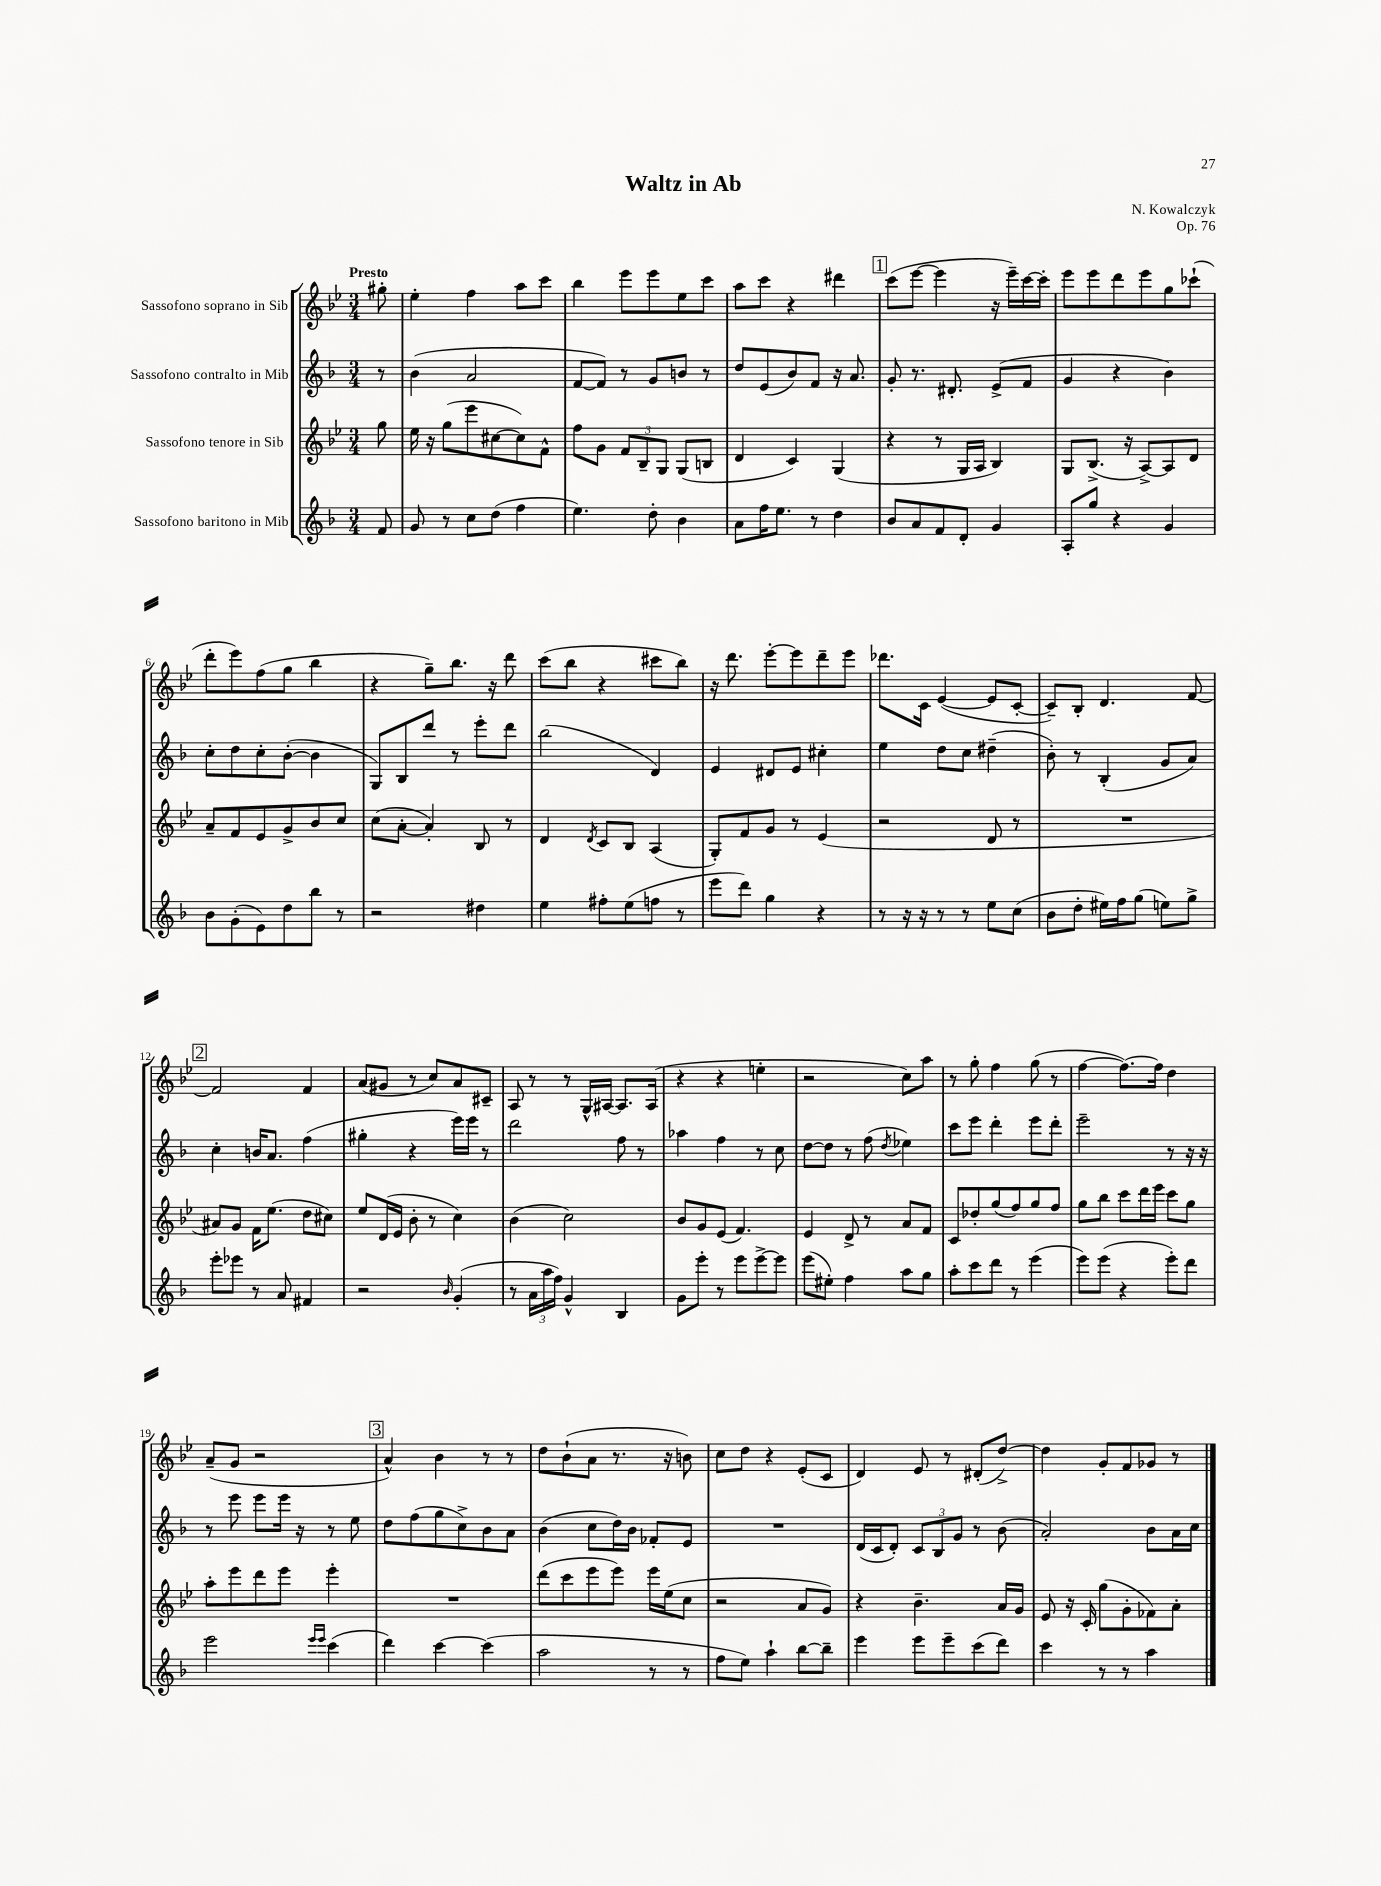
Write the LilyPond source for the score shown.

\header { title = "Waltz in Ab" composer = "N. Kowalczyk" opus = "Op. 76" }
<<
\new StaffGroup <<
\new Staff = "s0" \with { instrumentName = "Sassofono soprano in Sib" } {
    \clef treble \key bes \major \numericTimeSignature \time 3/4 \partial 8 \tempo "Presto"
    gis''8-. |
    ees''4-. f''4 a''8 c'''8 |
    bes''4 ees'''8 ees'''8 ees''8 c'''8 |
    a''8 c'''8 r4 dis'''4 |
    \mark \markup { \box "1" } c'''8( ees'''8~ ees'''4 r16 ees'''16--) c'''16~ c'''16-. |
    ees'''8 ees'''8 d'''8 ees'''8 g''8 ces'''8-!( |
    d'''8-. ees'''8) f''8( g''8 bes''4 |
    r4 g''8--) bes''8. r16 d'''8 |
    c'''8( bes''8 r4 cis'''8 bes''8) |
    r16 d'''8. ees'''8~-. ees'''8 d'''8-- ees'''8 |
    des'''8. c'16 ees'4~( ees'8 c'8~-. |
    c'8--) bes8-. d'4. f'8~ |
    \mark \markup { \box "2" } f'2 f'4 |
    a'8( gis'8 r8 c''8) a'8 cis'8-- |
    a8 r8 r8 g16-^ ais16~ ais8. ais16( |
    r4 r4 e''4-. |
    r2 c''8) a''8 |
    r8 g''8-. f''4 g''8( r8 |
    f''4~ f''8.~) f''16 d''4 |
    a'8--( g'8 r2 |
    \mark \markup { \box "3" } a'4-^) bes'4 r8 r8 |
    d''8 bes'8-!( a'8 r8. r16 b'8) |
    c''8 d''8 r4 ees'8-.( c'8 |
    d'4) ees'8 r8 dis'8-.( d''8~->) |
    d''4 g'8-. f'8 ges'8 r8 \bar "|." |
}
\new Staff = "s1" \with { instrumentName = "Sassofono contralto in Mib" } {
    \clef treble \key f \major \numericTimeSignature \time 3/4 \partial 8
    r8 |
    bes'4( a'2 |
    f'8~ f'8) r8 g'8 b'8 r8 |
    d''8 e'8( bes'8) f'8 r16 a'8. |
    \mark \markup { \box "1" } g'8-. r8. dis'8.-. e'8->( f'8 |
    g'4 r4 bes'4) |
    c''8-. d''8 c''8-. bes'8~-.( bes'4 |
    g8) bes8 d'''8 r8 e'''8-. d'''8 |
    bes''2( d'4) |
    e'4 dis'8 e'8 cis''4-. |
    e''4 d''8 c''8 dis''4--( |
    bes'8-.) r8 bes4-.( g'8 a'8) |
    \mark \markup { \box "2" } c''4-. b'16 a'8. f''4( |
    gis''4-. r4 e'''16) e'''16 r8 |
    d'''2 f''8 r8 |
    aes''4 f''4 r8 c''8 |
    d''8~ d''8 r8 f''8( \acciaccatura { d''8 } ees''4) |
    c'''8 e'''8 d'''4-. e'''8 d'''8-. |
    e'''2-- r8 r16 r16 |
    r8 e'''8 e'''8 e'''16 r16 r8 e''8 |
    \mark \markup { \box "3" } d''8 f''8( g''8 c''8->) bes'8 a'8 |
    bes'4( c''8 d''16) bes'16 fes'8-. e'8 |
    R2. |
    d'16( c'16 d'8-.) \tuplet 3/2 { c'8 bes8 g'8 } r8 bes'8( |
    a'2-.) bes'8 a'16 c''16 \bar "|." |
}
\new Staff = "s2" \with { instrumentName = "Sassofono tenore in Sib" } {
    \clef treble \key bes \major \numericTimeSignature \time 3/4 \partial 8
    g''8 |
    ees''16 r16 g''8( ees'''8 cis''8~ cis''8) f'8-^ |
    f''8 g'8 \tuplet 3/2 { f'8 bes8-- g8 } g8( b8 |
    d'4 c'4) g4( |
    \mark \markup { \box "1" } r4 r8 g16 a16 bes4) |
    g8 bes8.->( r16 a8~->) a8 d'8 |
    a'8-- f'8 ees'8 g'8-> bes'8 c''8 |
    c''8( a'8~-. a'4-.) bes8 r8 |
    d'4 \acciaccatura { d'8 } c'8 bes8 a4( |
    g8-.) f'8 g'8 r8 ees'4( |
    r2 d'8 r8 |
    R2. |
    \mark \markup { \box "2" } ais'8) g'8 f'16 ees''8.( d''8 cis''8) |
    ees''8 d'16( ees'16 bes'8-. r8 c''4) |
    bes'4( c''2) |
    bes'8 g'8 ees'8( f'4.) |
    ees'4 d'8-> r8 a'8 f'8 |
    c'8 des''8-. g''8( f''8) g''8 f''8 |
    g''8 bes''8 c'''8 d'''16 ees'''16 c'''8 g''8 |
    a''8-. ees'''8 d'''8 ees'''8 ees'''4-. |
    \mark \markup { \box "3" } R2. |
    d'''8( c'''8 ees'''8 ees'''8) ees'''16 ees''16( c''8 |
    r2 a'8 g'8) |
    r4 bes'4.-- a'16 g'16 |
    ees'8 r16 c'16-. g''8( g'8-. fes'8) a'8-. \bar "|." |
}
\new Staff = "s3" \with { instrumentName = "Sassofono baritono in Mib" } {
    \clef treble \key f \major \numericTimeSignature \time 3/4 \partial 8
    f'8 |
    g'8 r8 c''8 d''8( f''4 |
    e''4.) d''8-. bes'4 |
    a'8 f''16 e''8. r8 d''4 |
    \mark \markup { \box "1" } bes'8 a'8 f'8 d'8-. g'4 |
    a8-. g''8 r4 g'4 |
    bes'8 g'8-.( e'8) d''8 bes''8 r8 |
    r2 dis''4 |
    e''4 fis''8-. e''8( f''8 r8 |
    e'''8 d'''8) g''4 r4 |
    r8 r16 r16 r8 r8 e''8 c''8( |
    bes'8 d''8-. eis''16) f''16 g''8( e''8) g''8-> |
    \mark \markup { \box "2" } e'''8-. ees'''8 r8 a'8 fis'4 |
    r2 \grace { bes'16 } g'4-.( |
    r8 \tuplet 3/2 { a'16 a''16 f''16) } g'4-^ bes4 |
    g'8 e'''8-. r8 e'''8 e'''8~-> e'''8 |
    e'''8( eis''8-.) f''4 a''8 g''8 |
    a''8-. c'''8 d'''8 r8 e'''4( |
    e'''8) e'''8( r4 e'''8-.) d'''8 |
    e'''2 \grace { e'''16 e'''16 } c'''4( |
    \mark \markup { \box "3" } d'''4) c'''4~ c'''4( |
    a''2 r8 r8 |
    f''8 e''8) a''4-! bes''8~ bes''8-- |
    e'''4 e'''8 e'''8-- c'''8( d'''8) |
    c'''4 r8 r8 a''4 \bar "|." |
}
>>
>>
